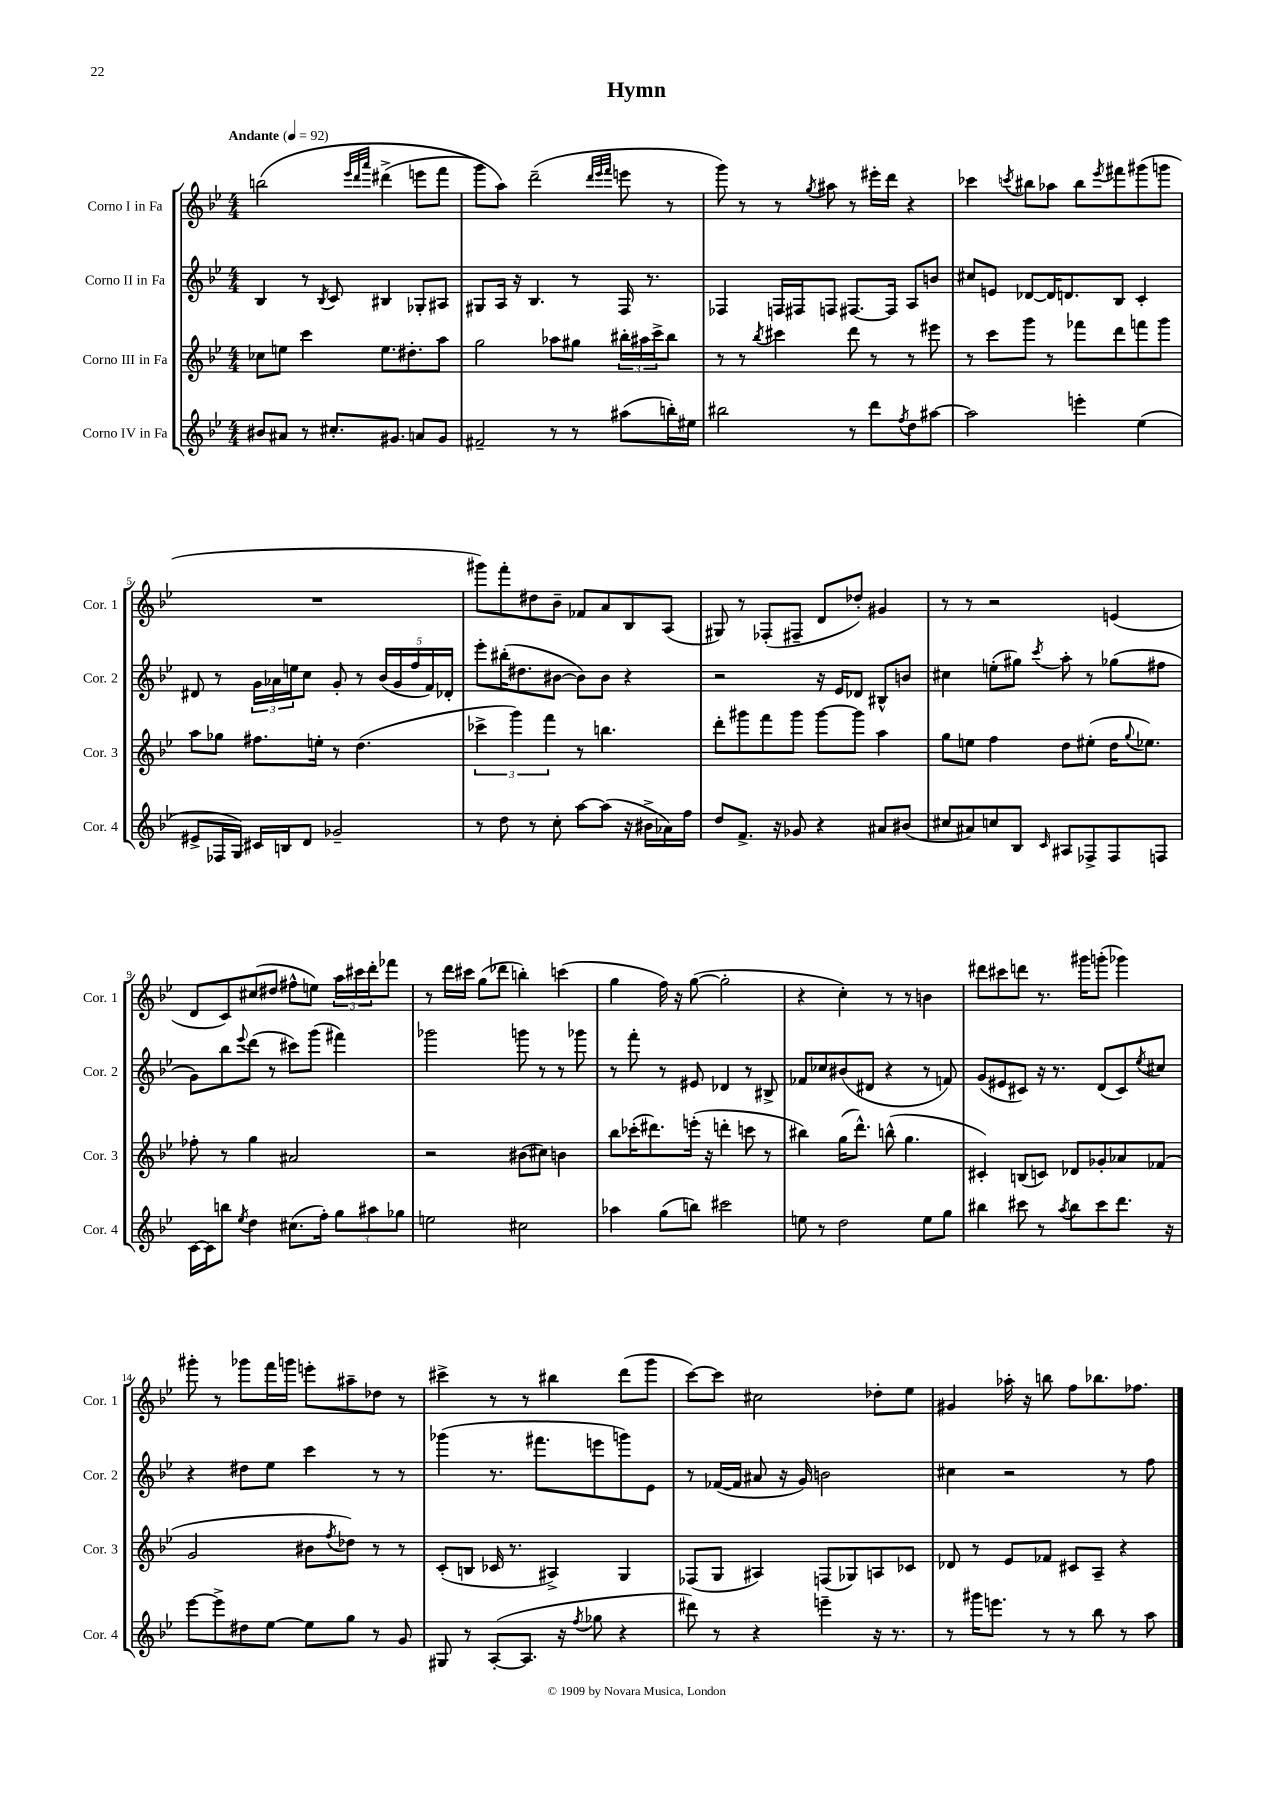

**kern	**kern	**kern	**kern
*part4	*part3	*part2	*part1
*staff4	*staff3	*staff2	*staff1
*I"Corno IV in Fa	*I"Corno III in Fa	*I"Corno II in Fa	*I"Corno I in Fa
*I'Cor. 4	*I'Cor. 3	*I'Cor. 2	*I'Cor. 1
*clefG2	*clefG2	*clefG2	*clefG2
*k[b-e-]	*k[b-e-]	*k[b-e-]	*k[b-e-]
*M4/4	*M4/4	*M4/4	*M4/4
*MM92	*MM92	*MM92	*MM92
=1	=1	=1	=1
!	!	!	!LO:TX:a:B:t=Andante
8b#X/L	8cc-X\L	4B-/	(2bbn\
8a#X/J	8een\J	.	.
8r	4ccc\	8r	.
.	.	8qB-/	.
8.cc#X'/L	.	8c/	.
.	.	.	32qqeee-/LLL
.	.	.	32qqddd/
.	.	.	32qqaaa/JJJ
.	8.ee\L	4B#X/	(4ddd#X^\
8.g#X/J	.	.	.
.	8.dd#X'\	.	.
8an/L	.	8G-X'/L	8eeen\L
8g#/J	8aa\J	8A#X/J	8fff\J
=2	=2	=2	=2
2f#X~/	2gg\	8G#X/L	8ggg\L)
.	.	16A/Jk	8aa\J)
.	.	16r	.
.	.	4.B-/	(2ddd~\
8r	8aa-X\L	.	.
8r	8gg#X\J	8r	.
.	.	.	32qqddd/LLL
.	.	.	32qqeee-/
.	.	.	32qqfff/JJJ
(8aa#X\L	24bb#X'\LL	16F/	8eeen\
.	24aa#X\	.	.
.	.	8.r	.
.	24ccc^\J	.	.
16bbn'\L)	8bb#\J	.	8r
16ee#X\JJ	.	.	.
=3	=3	=3	=3
2bb#X\	8r	4F-X/	8ggg\)
.	8r	.	8r
.	8qbb-/	.	.
.	4ccc#X\	16Fn/LL	8r
.	.	16F#X/J	.
.	.	.	8qgg/
.	.	8Fn/J	8aa#X\
8r	8ddd\	[8.F#X/L	8r
8ddd\L	8r	.	16eee#X'\LL
.	.	16F#/Jk]	16ddd\JJ
8qff/	.	.	.
8dd\	8r	8A/L	4r
[8aa#X\J	8eee#X\	8bn/J	.
=4	=4	=4	=4
2aa#\]	8r	8cc#X/L	4ccc-X\
.	8ccc\L	8en/J	.
.	.	.	8qcccn/
.	8ggg\J	[8d-X/L	8bb#X\L
.	8r	16d-/K]	8aa-X\J
.	.	8.dn/	.
4eeen'\	8fff-X\L	.	8bb#\L
.	.	.	8qeee-/
.	8ddd\	8B-/J	8fff#X\
(4ee-\	8fffn\	4c'/	(8ggg#X\
.	8ggg\J	.	8gggn\J
!!LO:LB:g=z
=5	=5	=5	=5
8e#X^/L	8aa\L	8d#X/	1r
16F-X/L	8gg-X\J	8r	.
16G/JJ)	.	.	.
16c#X/LL	8.ff#X\L	24g\LL	.
.	.	24a-X\	.
16Bn/J	.	.	.
.	.	24een\J	.
8d/J	.	8cc\J	.
.	16een'\Jk	.	.
2g-X~/	8r	8g'/	.
.	(4.dd\	8r	.
.	.	(20b-/LL	.
.	.	20g/	.
.	.	20ff/	.
.	.	20f/)	.
.	.	20d-X'/JJ	.
=6	=6	=6	=6
8r	6ccc-X^\	8eee-'\L	8ggg#X\L)
8dd\	.	(16bb#X'\K	8fff'\
.	6ggg\)	.	.
.	.	8.dd#X\	.
8r	.	.	8dd#X\
.	6fff\	.	.
8cc'\	.	[8b#X\J	8b-~\J
[8aa\L	8r	8b#\L])	8f-X/L
(8aa\J]	4.bbn\	8b#\J	8a/
16r	.	4r	8B-/
16b#X^\LL	.	.	.
16a-X\)	.	.	(8A/J
16ff\JJ	.	.	.
=7	=7	=7	=7
8dd/L	8ddd'\L	2r	8G#X/)
8.f^/J	8ggg#X\	.	8r
.	8fff\	.	(8F-X'/L
16r	.	.	.
8g-X/	8ggg#\J	.	8F#X~/J
4r	[8ggg#\L	16r	8d/L
.	.	16e-/KL	.
.	8ggg#\J]	8d-X/J	8dd-X'/J)
8a#X/L	4aa\	8B#X^^/L	4g#X/
(8b#X/J	.	8bn/J	.
=8	=8	=8	=8
8cc#X/L	8gg\L	4cc#X\	8r
8a#X/)	8een\J	.	8r
8ccn/	4ff\	(8een'\L	2r
8B-/J	.	8gg#X\J)	.
16qqc/	.	8qccc/	.
8A#X/L	8dd\L	8aa'\	.
8F-X^/	(8ee#X'\J	8r	.
8F-/	16dd\KL	(8gg-X\L	(4en/
.	8qqgg/	.	.
.	8.ee-X\J)	.	.
8Fn/J	.	8ff#X\J	.
!!LO:LB:g=z
=9	=9	=9	=9
[16c\LL	8ff-X'\	8g\L)	8d/L
16c\J]	.	.	.
8bbn\J	8r	8bb-\	8c/)
8qee-/	.	8qqeee-/	.
4dd\	4gg\	(8ddd\J	(8cc#X/
.	.	8r	8dd#X/J
(8.cc#X\L	2a#X/	8ccc#X\L)	8ff#X^^\L
.	.	(8ggg\J	8een\J)
16ff'\Jk)	.	.	.
12gg\L	.	4fff#X\)	24aa\LL
.	.	.	24ccc#X\
12aa#X\	.	.	24ddd'\J
.	.	.	8fff-X\J
12gg-X\J	.	.	.
=10	=10	=10	=10
2een\	2r	2ggg-X\	8r
.	.	.	16ddd\LL
.	.	.	16ccc#X\JJ
.	.	.	(8gg\L
.	.	.	8ddd-X\J
2cc#X\	(8b#X\L	8gggn\	4bbn'\)
.	8cc#X\J)	8r	.
.	4bn\	8r	(4cccn\
.	.	8ggg-X\	.
=11	=11	=11	=11
4aa-X\	8bb-\L	8r	4gg\
.	(16ccc-X'\K	8fff'\	.
.	8.ddd#X\)	.	.
(8gg\L	.	8r	16ff\)
.	.	.	16r
8bbn\J)	(16eeen'\Jk	8e#X/	([8gg\
.	16r	.	.
2ccc#X\	4dddn'\	4d-X/	2gg'\]
.	8cccn\	8r	.
.	8r	8B#X^/	.
=12	=12	=12	=12
8een\	4bb#X\)	8f-X/L	4r
8r	.	8cc-X/	.
2dd\	(16gg\KL	(8b#X/	4cc'\)
.	8.ddd^^\J)	.	.
.	.	8d#X/J	.
.	(8bbn^^\	4r	8r
.	4.gg\	.	8r
8ee\L	.	8r	4bn\
8gg\J	.	8fn/)	.
=13	=13	=13	=13
4bb#X\	4c#X'/)	(8g/L	8ddd#X\L
.	.	8e#X/	8ccc#X\
8ccc#X\	(8Bn/L	8c#X/J)	8dddn\J
8r	8cn/J)	16r	8.r
.	.	8.r	.
8qaa/	.	.	.
8bb#\L	8d-X/L	.	.
.	.	.	16ggg#X\KL
8ccc#\	8g-X'/	(8d/L	(8gggn'\J
8.ddd\J	8a-X/	8c#/)	4ggg-X\)
.	.	8qee-/	.
.	(8f-X/J	8cc#X/J	.
16r	.	.	.
!!LO:LB:g=z
=14	=14	=14	=14
[8eee-\L	2g/	4r	8ggg#X'\
8eee-^\]	.	.	8r
8dd#X\	.	8dd#X\L	8ggg-X\L
[8ee-\J	.	8ee-\J	16fff\L
.	.	.	16gggn\JJ
8ee-\L]	8b#X\L	4ccc\	8eeen'\L
.	8qff/	.	.
8gg\J	8dd-X\J)	.	8aa#X~\
8r	8r	8r	8dd-X\J
8g/	8r	8r	8r
=15	=15	=15	=15
8G#X/	(8c'/L	(4ggg-X\	4ccc#X^\
8r	8Bn/J	.	.
([8A'/L	16c-X/	8.r	8r
.	8.r	.	.
8.A/J]	.	.	8r
.	.	8.fff#X\L	.
.	4A#X^/)	.	4bb#X\
16r	.	.	.
8qff/	.	.	.
8gg-X\	.	8eeen\	.
4r	4G/	8gggn\)	(8ddd\L
.	.	8e-\J	8ggg\J
=16	=16	=16	=16
8ddd#X\)	(8F-X/L	8r	[8ccc\L)
8r	8G/J	([16f-X/LL	8ccc\J]
.	.	16f-/JJ]	.
4r	4A#X/)	8a#X/	2cc#X\
.	.	16r	.
.	.	16g/)	.
4eeen~\	(8Fn/L	2bn\	.
.	8G-X/)	.	.
16r	8An/	.	8dd-X'\L
8.r	.	.	.
.	8c-X/J	.	8ee-\J
=17	=17	=17	=17
8r	8d-X/	4cc#X\	4g#X/
16ggg#X\KL	8r	.	.
8.eeen\J	.	.	.
.	8e-/L	2r	16aa-X'\
.	.	.	16r
8r	8f-X/J	.	8bbn\
8r	8c#X/L	.	8ff\L
8bb-\	8A~/J	.	8.bb-X\
8r	4r	8r	.
.	.	.	8.ff-X\J
8aa\	.	8ff\	.
==	==	==	==
*-	*-	*-	*-
